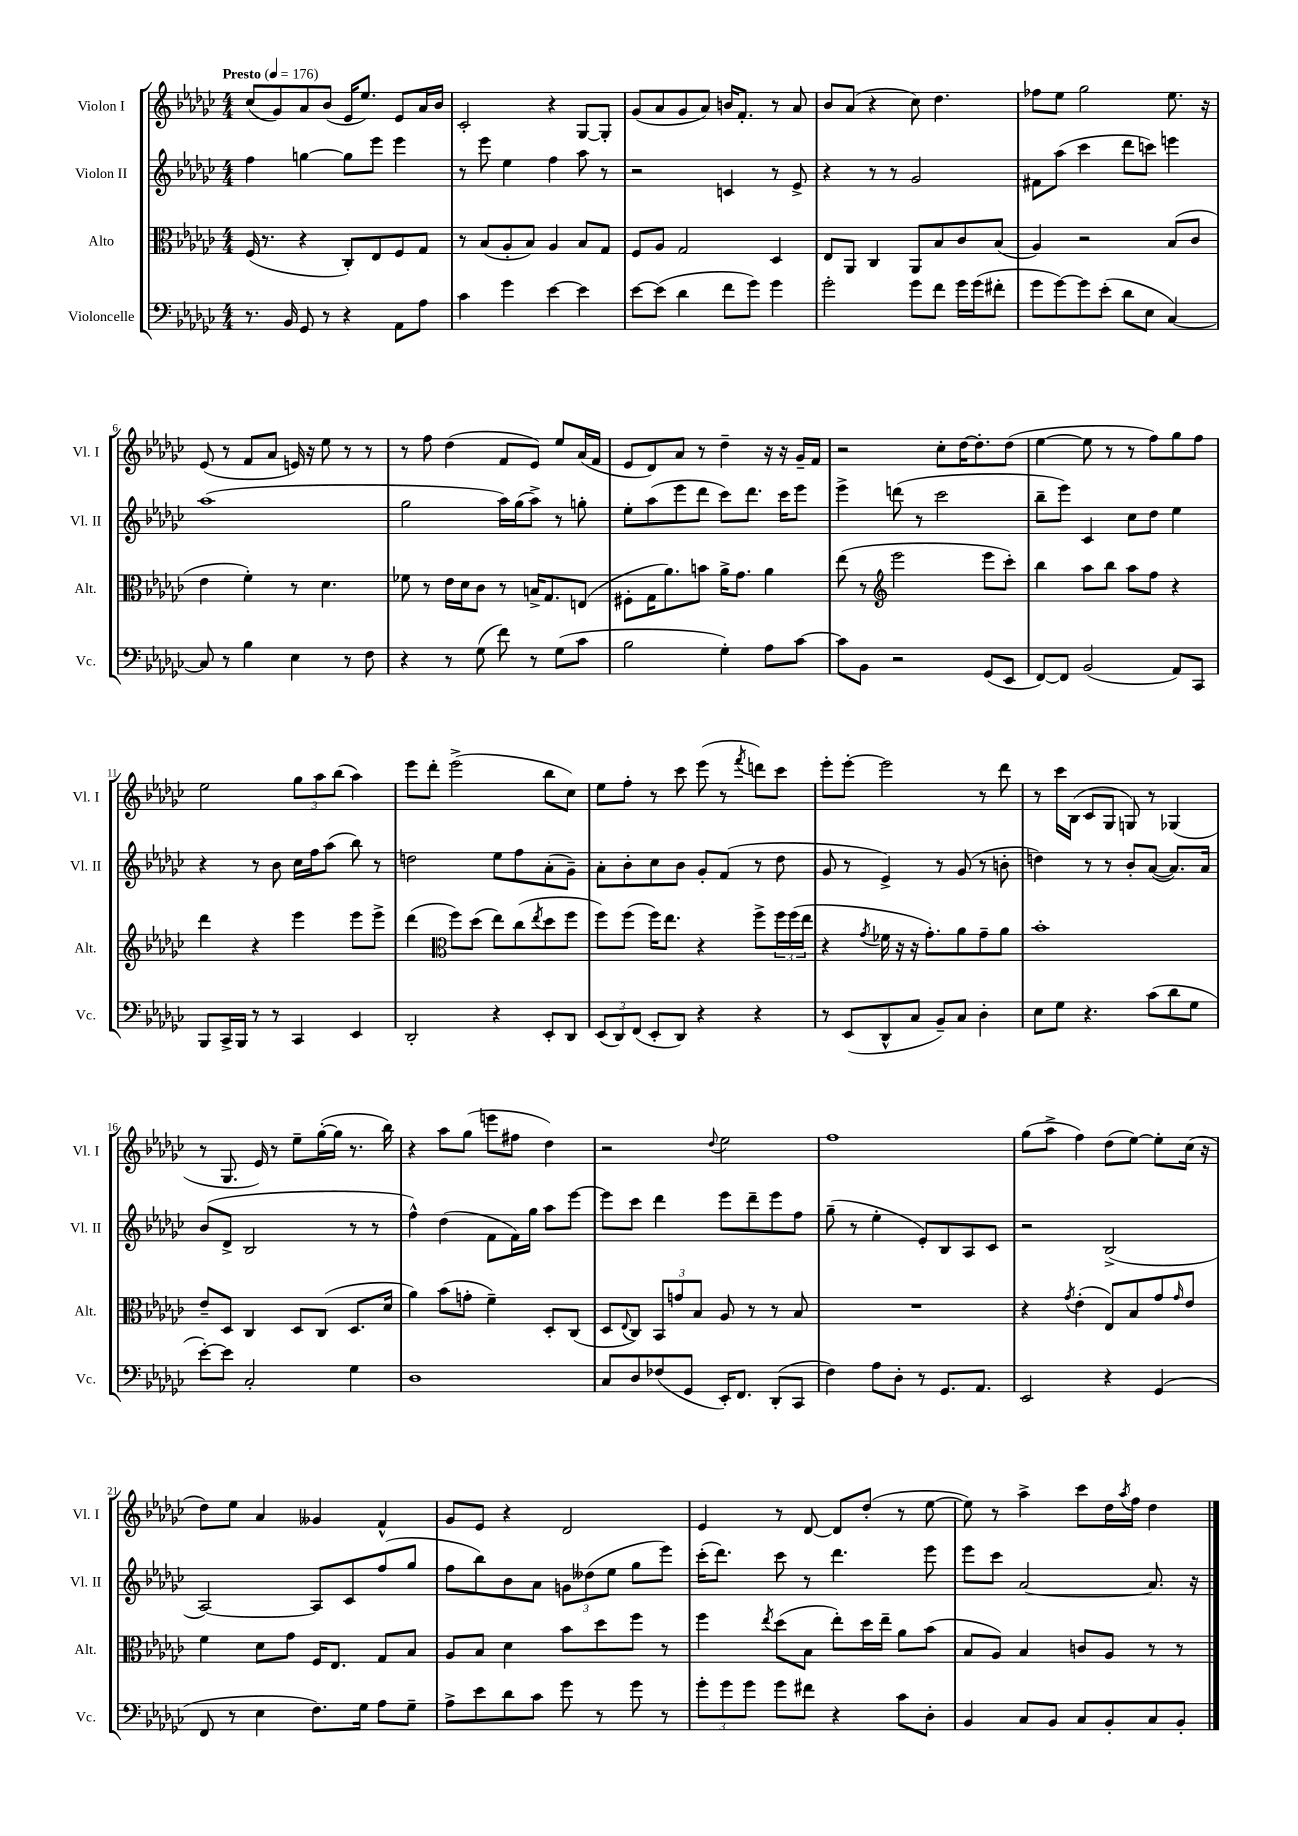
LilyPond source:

<<
\new StaffGroup <<
\new Staff = "s0" \with { instrumentName = "Violon I" shortInstrumentName = "Vl. I" } {
    \clef treble \key ges \major \numericTimeSignature \time 4/4 \tempo "Presto" 4 = 176
    ces''8( ges'8) aes'8 bes'8( ees'16 ees''8.) ees'8 aes'16 bes'16 |
    ces'2-. r4 ges8~ ges8-. |
    ges'8( aes'8 ges'8 aes'8) b'16 f'8.-. r8 aes'8 |
    bes'8 aes'8( r4 ces''8) des''4. |
    fes''8 ees''8 ges''2 ees''8. r16 |
    ees'8( r8 f'8 aes'8 e'16) r16 ees''8 r8 r8 |
    r8 f''8 des''4( f'8 ees'8) ees''8 aes'16( f'16 |
    ees'8 des'8) aes'8 r8 des''4-- r16 r16 ges'16-- f'16 |
    r2 ces''8-. des''16~ des''8.-. des''8( |
    ees''4~ ees''8 r8 r8 f''8) ges''8 f''8 |
    ees''2 \tuplet 3/2 { ges''8 aes''8 bes''8( } aes''4) |
    ees'''8 des'''8-. ees'''2->( bes''8 ces''8) |
    ees''8 f''8-. r8 ces'''8 ees'''8( r8 \acciaccatura { f'''8 } d'''8) ces'''8 |
    ees'''8-. ees'''8~-. ees'''2 r8 des'''8 |
    r8 ces'''16 bes16( ces'8 ges8 g8) r8 ges4( |
    r8 ges8. ees'16) r8 ees''8-- ges''16~-.( ges''16 r8. bes''16) |
    r4 aes''8 ges''8( e'''8 fis''8 des''4) |
    r2 \appoggiatura { des''8 } ees''2 |
    f''1 |
    ges''8( aes''8-> f''4) des''8( ees''8~) ees''8-. ces''16( r16 |
    des''8) ees''8 aes'4 geses'4 f'4-^ |
    ges'8 ees'8 r4 des'2 |
    ees'4 r8 des'8~ des'8 des''8-.( r8 ees''8~ |
    ees''8) r8 aes''4-> ces'''8 des''16 \acciaccatura { aes''8 } f''16 des''4 \bar "|." |
}
\new Staff = "s1" \with { instrumentName = "Violon II" shortInstrumentName = "Vl. II" } {
    \clef treble \key ges \major \numericTimeSignature \time 4/4
    f''4 g''4~ g''8 ees'''8 ees'''4 |
    r8 ees'''8 ees''4 f''4 aes''8 r8 |
    r2 c'4 r8 ees'8-> |
    r4 r8 r8 ges'2 |
    fis'8 aes''8( ces'''4 des'''8 c'''8) e'''4 |
    aes''1( |
    ges''2 aes''16) ges''16( aes''8->) r8 g''8-. |
    ees''8-. aes''8( ees'''8 des'''8 ces'''8) des'''8. ces'''16 ees'''8 |
    ees'''4-> d'''8( r8 ces'''2 |
    bes''8-- ees'''8) ces'4 ces''8 des''8 ees''4 |
    r4 r8 bes'8 ces''16 f''16 aes''8( bes''8) r8 |
    d''2 ees''8 f''8 aes'8-.( ges'8--) |
    aes'8-. bes'8-. ces''8 bes'8 ges'8-. f'8( r8 des''8 |
    ges'8 r8 ees'4->) r8 ges'8( r8 b'8-. |
    d''4) r8 r8 bes'8-. aes'8~( aes'8.) aes'16 |
    bes'8( des'8-> bes2 r8 r8 |
    f''4-^) des''4( f'8 f'16) ges''16 aes''8 ees'''8~ |
    ees'''8 ces'''8 des'''4 ees'''8 des'''8-- ees'''8 f''8 |
    ges''8--( r8 ees''4-. ees'8-.) bes8 aes8 ces'8 |
    r2 bes2->( |
    aes2~) aes8 ces'8 f''8( ges''8 |
    f''8 bes''8) bes'8 aes'8 \tuplet 3/2 { g'8 deses''8( ees''8 } ges''8 ees'''8) |
    ces'''16-.( des'''8.) ces'''8 r8 des'''4. ees'''8 |
    ees'''8 ces'''8 aes'2~ aes'8. r16 \bar "|." |
}
\new Staff = "s2" \with { instrumentName = "Alto" shortInstrumentName = "Alt." } {
    \clef alto \key ges \major \numericTimeSignature \time 4/4
    f16( r8. r4 ces8-.) ees8 f8 ges8 |
    r8 bes8( aes8-. bes8) aes4 bes8 ges8 |
    f8 aes8 ges2 des4 |
    ees8 aes,8 ces4 aes,8 bes8 ces'8 bes8( |
    aes4) r2 bes8( ces'8 |
    ees'4 f'4-.) r8 des'4. |
    fes'8 r8 ees'16 des'16 ces'8 r8 b16-> ges8. e8( |
    fis8-. ges16 aes'8.) b'8 aes'16-> ges'8. aes'4 |
    ees''8( r8 \clef treble ees'''2 ees'''8 ces'''8-.) |
    bes''4 aes''8 bes''8 aes''8 f''8 r4 |
    des'''4 r4 ees'''4 ees'''8 ees'''8-> |
    des'''4( \clef alto f''8) des''8( ees''8) ces''8( \acciaccatura { ees''8 } des''8 f''8 |
    f''8) f''8( f''16) ees''8. r4 f''8-> \tuplet 3/2 { f''16 f''16( ees''16 } |
    r4 \acciaccatura { ges'8 } fes'16 r16 r16 ges'8.-.) aes'8 ges'8-- aes'8 |
    bes'1-. |
    ees'8-- des8 ces4 des8 ces8( des8. des'16 |
    aes'4) bes'8( g'8-. f'4--) des8-. ces8( |
    des8 \appoggiatura { ees8 } ces8) \tuplet 3/2 { bes,8 g'8 bes8 } aes8 r8 r8 bes8 |
    R1 |
    r4 \acciaccatura { ges'8 } ees'4-.( ees8) bes8 ges'8 \grace { ges'16 } ees'8 |
    f'4 des'8 ges'8 f16 ees8. ges8 bes8 |
    aes8 bes8 des'4 bes'8 des''8 f''8 r8 |
    f''4 \acciaccatura { ees''8 } des''8( bes8 ees''8-.) des''16 ees''16-- aes'8 bes'8( |
    bes8 aes8) bes4 c'8 aes8 r8 r8 \bar "|." |
}
\new Staff = "s3" \with { instrumentName = "Violoncelle" shortInstrumentName = "Vc." } {
    \clef bass \key ges \major \numericTimeSignature \time 4/4
    r8. bes,16 ges,8 r8 r4 aes,8 aes8 |
    ces'4 ges'4 ees'4~ ees'4 |
    ees'8~ ees'8( des'4 f'8 ges'8) ges'4 |
    ges'2-. ges'8 f'8 ges'16 ges'16( fis'8-. |
    ges'8 ges'8~) ges'8 ees'8-.( des'8 ees8 ces4~) |
    ces8 r8 bes4 ees4 r8 f8 |
    r4 r8 ges8( f'8) r8 ges8( ces'8 |
    bes2 ges4-.) aes8 ces'8~ |
    ces'8 bes,8 r2 ges,8( ees,8 |
    f,8~) f,8 bes,2( aes,8) ces,8 |
    bes,,8 ces,16-> bes,,16 r8 r8 ces,4 ees,4 |
    des,2-. r4 ees,8-. des,8 |
    \tuplet 3/2 { ees,8( des,8) f,8( } ees,8-. des,8) r4 r4 |
    r8 ees,8( des,8-^ ces8 bes,8--) ces8 des4-. |
    ees8 ges8 r4. ces'8( des'8 ges8 |
    ees'8~-.) ees'8 ces2-. ges4 |
    des1 |
    ces8 des8 fes8( ges,8 ees,16-.) f,8. des,8-.( ces,8 |
    f4) aes8 des8-. r8 ges,8. aes,8. |
    ees,2 r4 ges,4( |
    f,8 r8 ees4 f8.) ges16 aes8 ges8-- |
    aes8-> ees'8 des'8 ces'8 ges'8 r8 ges'8 r8 |
    \tuplet 3/2 { ges'8-. ges'8 ges'8 } ges'8 fis'8 r4 ces'8 des8-. |
    bes,4 ces8 bes,8 ces8 bes,8-. ces8 bes,8-. \bar "|." |
}
>>
>>
